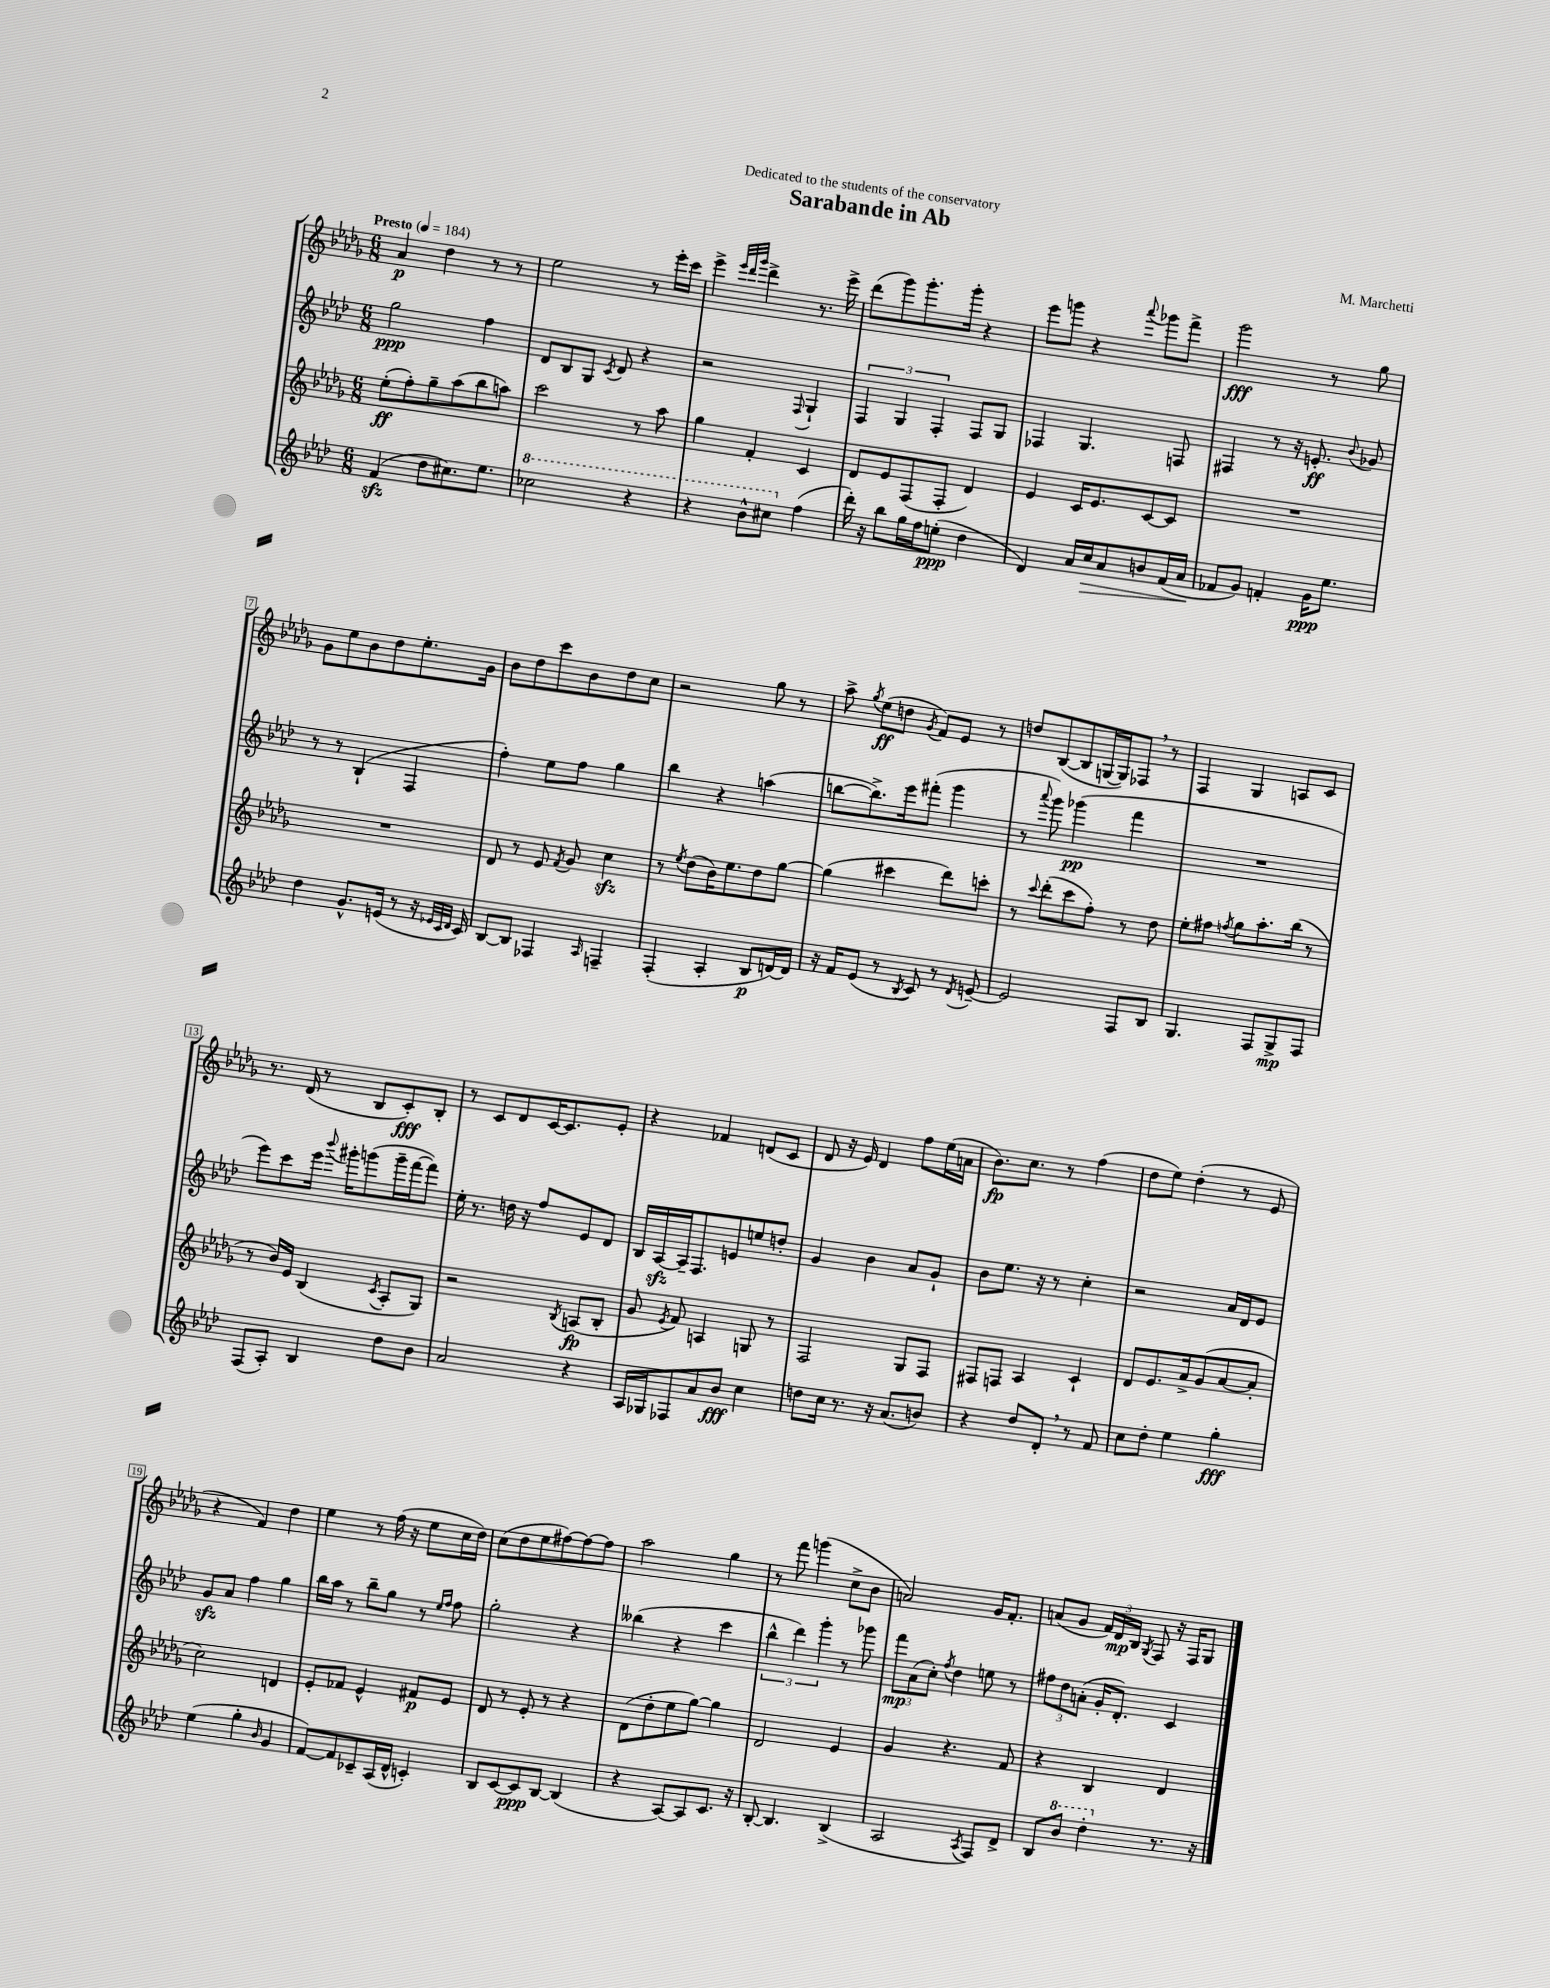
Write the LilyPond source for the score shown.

\header { title = "Sarabande in Ab" composer = "M. Marchetti" dedication = "Dedicated to the students of the conservatory" }
<<
\new StaffGroup <<
\new Staff = "s0" {
    \clef treble \key des \major \numericTimeSignature \time 6/8 \tempo "Presto" 4 = 184
    \autoBeamOff aes'4\p des''4 r8 r8 |
    ees''2 r8 ees'''16[-. c'''16] |
    ees'''4-> \grace { ees'''32[ des'''32 ges'''32] } des'''4-> r8. ees'''16-> |
    des'''8[( ges'''8) ges'''8.-. ges'''16]-. r4 |
    ees'''8[ g'''8] r4 \appoggiatura { aes'''8 } ges'''8[ f'''8]-> |
    ges'''2\fff r8 ges''8 |
    ges'8[ ees''8 bes'8 des''8 ees''8.-. ges'16] |
    bes'8[ des''8 c'''8 bes'8 des''8 c''8] |
    r2 ges''8 r8 |
    aes''8-> \acciaccatura { ges''8 } ees''8[\ff( d''8] \acciaccatura { ges'8 } f'8[) ees'8] r8 |
    d''8[ bes8~( bes8 g16~ g16) fes8] \breathe r8 |
    f4 ges4 a8[ c'8] |
    r8. des'16( r8 bes8[ c'8-.\fff) bes8]-. |
    r8 c'8[ des'8 c'16~ c'8. ees'8]-. |
    r4 fes'4 d'8[( c'8] |
    des'8 r16 ees'16) des'4 f''8[ ees''16( a'16] |
    bes'8.[\fp) c''8.] r8 f''4( |
    des''8[ ees''8]) des''4-.( r8 ees'8 |
    r4 f'4) des''4 |
    ees''4 r8 f''16( r16 ees''8[ c''16 des''16]) |
    c''8[( des''8 ees''8 fis''8~) fis''8~ fis''8] |
    aes''2 ges''4 |
    r8 f'''8 g'''4( c''8[-> bes'8] |
    a'2) ges'16[ f'8.]-. |
    a'8[( ges'8] \tuplet 3/2 { f'16[) des'16\mp bes16] } \acciaccatura { ges8 } f8 r16 f16[ ges8] \bar "|." |
}
\new Staff = "s1" {
    \clef treble \key aes \major \numericTimeSignature \time 6/8
    \autoBeamOff g''2\ppp f''4 |
    des'8[ bes8 g8] \acciaccatura { c'8 } des'8 r4 |
    r2 \appoggiatura { f8 } g4-! |
    \tuplet 3/2 { f4 g4 f4-. } f8[ g8] |
    fes4 g4. f8 |
    fis4 r8 r16 e'8.-.\ff \appoggiatura { bes'8 } ges'8 |
    r8 r8 bes4-!( f4 |
    f''4-.) ees''8[ f''8] g''4 |
    bes''4 r4 a''4( |
    b''8[~ b''8.->) ees'''16 fis'''8]-.( g'''4 |
    r8 \appoggiatura { aes'''8 } g'''8) ges'''4\pp( f'''4 |
    R2. |
    ees'''8[) c'''8 ees'''16] \appoggiatura { bes'''8 } gis'''16[-. g'''8( g'''16-- f'''16~ f'''8]) |
    ees''16-. r8. d''16 r16 f''8[ ees'8 des'8] |
    bes16[ aes16~\sfz aes16-- f8. e'8 e''8 d''8]-. |
    g'4 bes'4 aes'8[ g'8]-! |
    bes'8[ ees''8.] r16 r8 c''4-. |
    r2 aes'16[ des'16 ees'8] |
    g'8[\sfz aes'8] f''4 g''4 |
    bes''16[ aes''16] r8 bes''8[-- g''8] r8 \grace { ees''16[ f''16] } f''8 |
    g''2-. r4 |
    beses''4( r4 c'''4 |
    \tuplet 3/2 { bes''4-^ des'''4) g'''4-. } r8 ges'''8 |
    \tuplet 3/2 { f'''8[\mp aes'8( c''8]-.) } \acciaccatura { f''8 } des''4 e''8 r8 |
    \tuplet 3/2 { fis''8[ des''8 a'8]-.( } g'16[-. des'8.]-.) c'4 \bar "|." |
}
\new Staff = "s2" {
    \clef treble \key des \major \numericTimeSignature \time 6/8
    \autoBeamOff ees''8[-.\ff( f''8-.) ges''8-- aes''8( bes''8 a''8]) |
    c'''2 r8 aes''8 |
    ges''4 f'4-. c'4 |
    des'8[ ees'8 f8( f8]-. des'4) |
    ees'4 c'16[ ees'8. c'8~ c'8] |
    R2. |
    R2. |
    des'8 r8 ees'8 \acciaccatura { f'8 } ges'8 c''4\sfz |
    r8 \acciaccatura { ees''8 } des''8[( bes'16) ees''8. des''8 ges''8]~ |
    ges''4( cis'''4 des'''8[) c'''8]-. |
    r8 \appoggiatura { c'''8 } des'''8[-.( c'''8 f''8]-.) r8 des''8 |
    ees''8[-. fis''8] \acciaccatura { f''8 } ges''8[ aes''8.-. bes''16]( r8 |
    r8 bes'16[) ees'16] bes4( \acciaccatura { c'8 } aes8[-. ges8]) |
    r2 \acciaccatura { bes8 } a8[\fp( bes8]-. |
    ges'8 \acciaccatura { ees'8 } f'8) a4 g8 r8 |
    f2 ges8[ f8] |
    fis8[ f8] aes4 c'4-! |
    des'8[ ees'8. aes'16-> ges'8( aes'8~ aes'8]-. |
    c''2) d'4 |
    ees'8[-. fes'8] ees'4-^ fis'8[\p ees'8] |
    des'8 r8 ees'8-. r8 r4 |
    des'8[( des''8-. ees''8 ges''8]~) ges''4 |
    des'2 ees'4 |
    ges'4 r4. f'8 |
    r4 bes4 des'4 \bar "|." |
}
\new Staff = "s3" {
    \clef treble \key aes \major \numericTimeSignature \time 6/8
    \autoBeamOff f'4\sfz( des''8[ cis''8.) ees''8.] |
    \ottava #1 ces'''2 r4 |
    r4 bes''8[-^ cis'''8] \ottava #0 f''4( |
    des'''16-.) r16 bes''8[ g''16 f''16 e''8]-.\ppp( des''4 |
    des'4) aes'16[ c''16\> aes'8 b'8 f'16( aes'16] |
    fes'8[\! g'8]) f'4-. g'16[\ppp ees''8.] |
    des''4 g'8.[-^ e'16]( r8 r16 \grace { ees'32[ c'32 des'32] } c'16) |
    bes8[~ bes8] fes4 \grace { aes16 } f4-- |
    f4-.( aes4-. bes8[\p d'16~) d'16] |
    r16 f'16[ ees'8]( r8 \acciaccatura { bes8 } c'8) r8 \acciaccatura { des'8 } e'8~-- |
    e'2 f8[ bes8] |
    g4. f8[ g8->\mp f8] |
    f8[( aes8]-.) bes4 des''8[ bes'8] |
    aes'2 r4 |
    aes16[ ges16 fes8 aes'8 bes'8]\fff c''4 |
    d''8[ c''16] r8. r16 aes'8.[( b'8]) |
    r4 des''8[ des'8]-. \breathe r8 f'8 |
    c''8[ des''8]-. ees''4 g''4-.\fff |
    ees''4( g''4-. \grace { bes'16 } g'4 |
    f'8[~) f'8 ces'8-- aes16( des'16]-^ c'4-.) |
    bes8[ c'8~ c'8\ppp bes8]~ bes4( |
    r4 aes8[~) aes8 c'8.] r16 |
    bes8~-. bes4. bes4->( |
    aes2 \acciaccatura { aes8 } f8[) des'8]-> |
    bes8[ \ottava #1 bes''8] des'''4-. \ottava #0 r8. r16 \bar "|." |
}
>>
>>
\layout { \context { \Score \override BarNumber.stencil = #(make-stencil-boxer 0.1 0.3 ly:text-interface::print) } }
